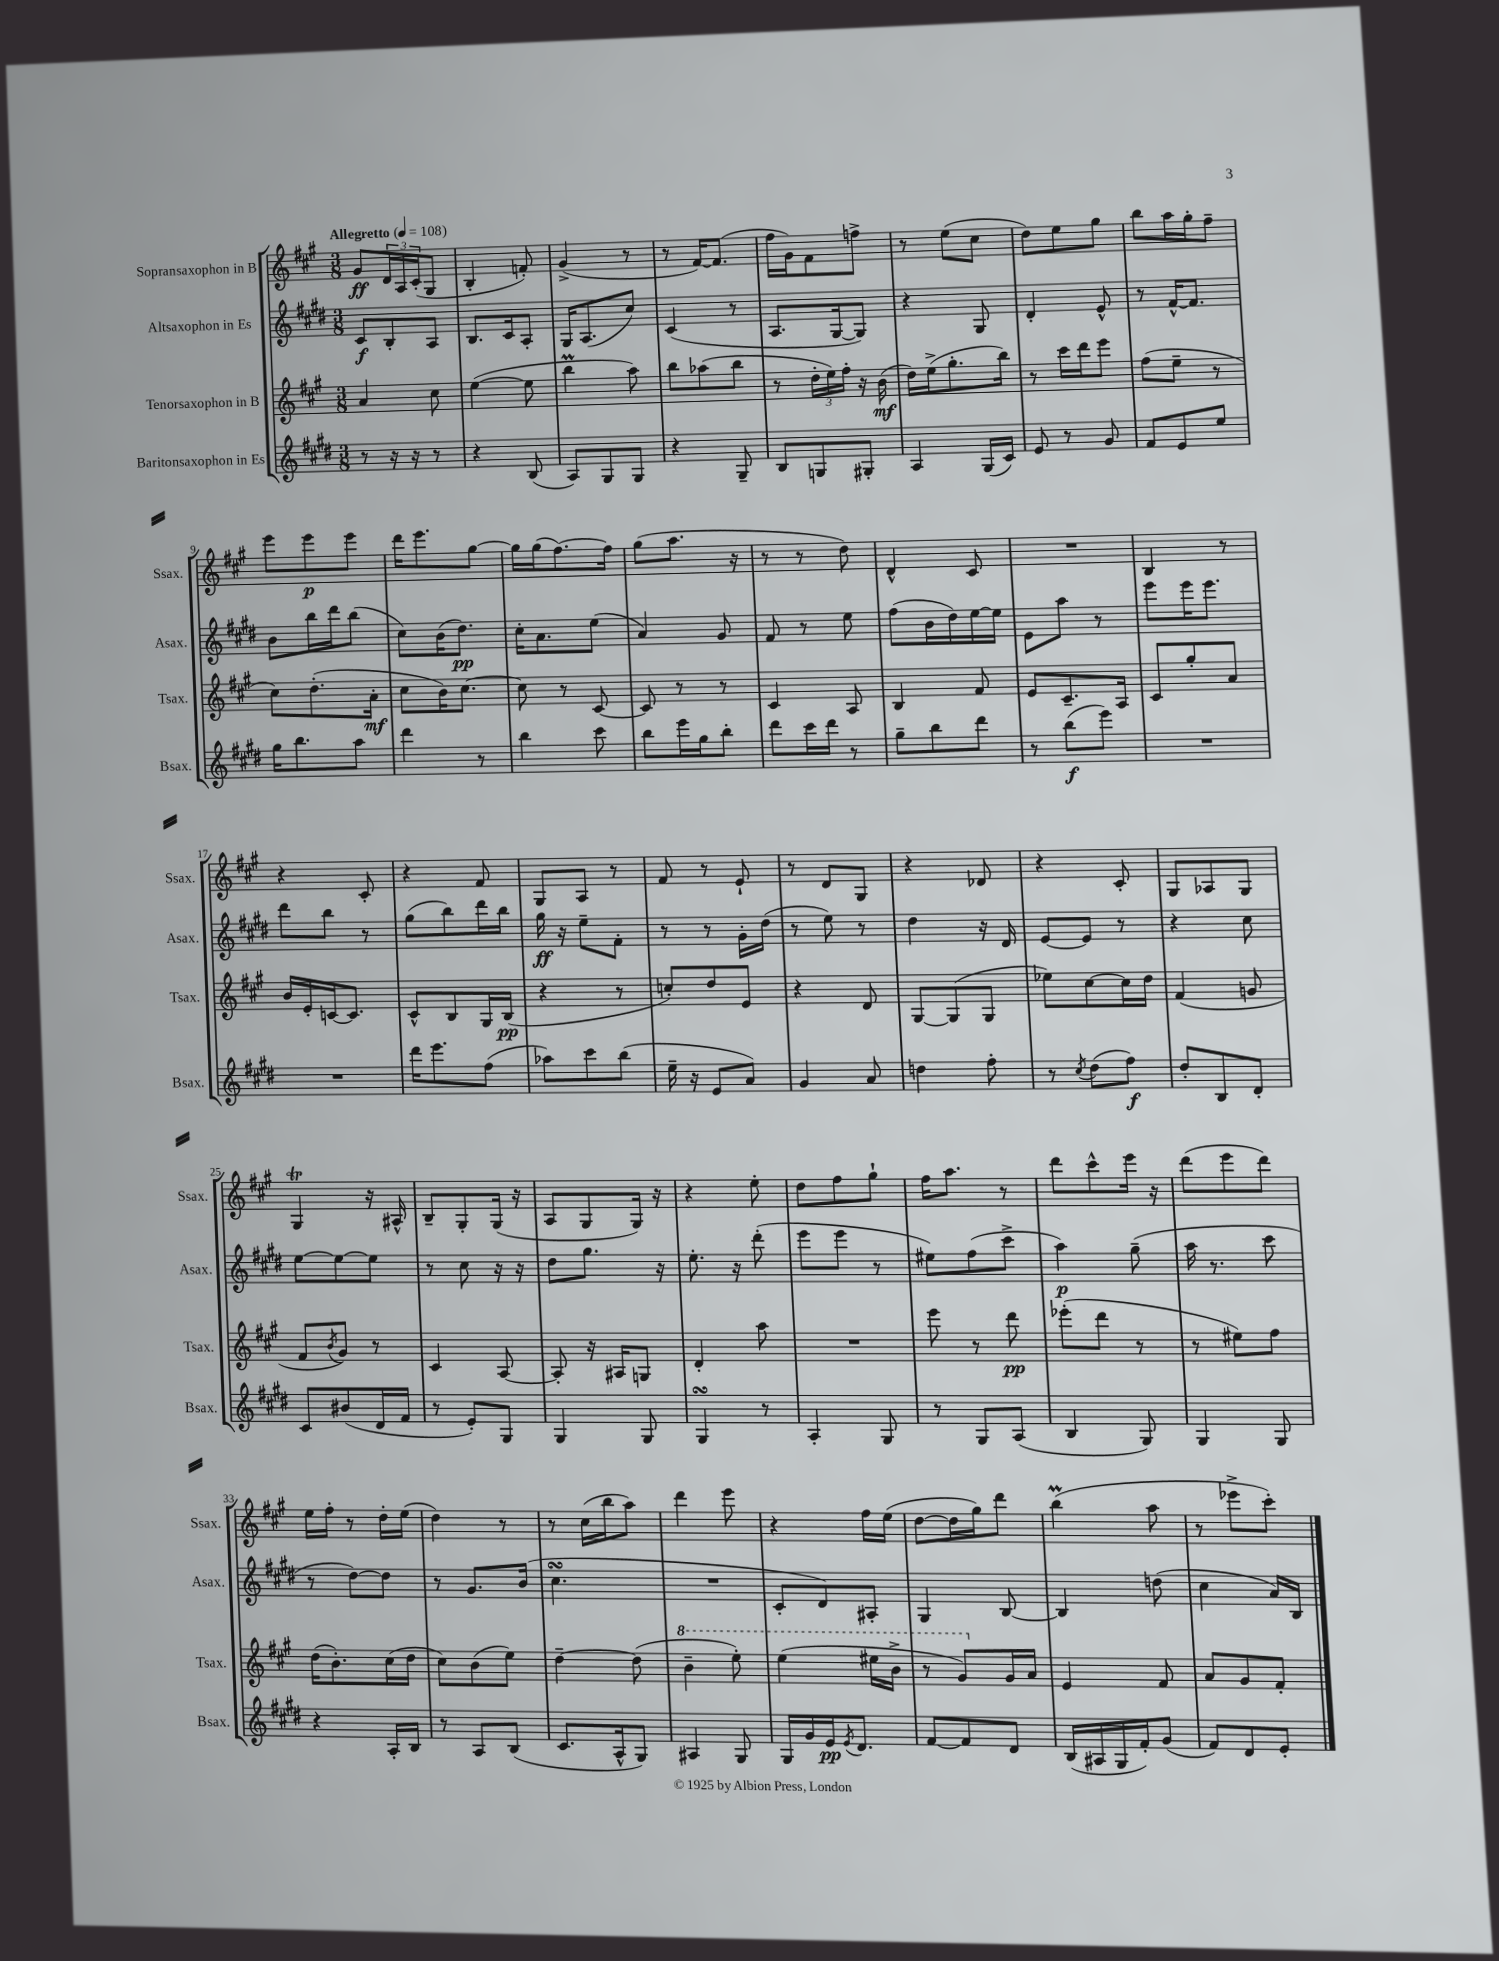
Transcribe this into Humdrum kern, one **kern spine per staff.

**kern	**kern	**kern	**kern
*staff4	*staff3	*staff2	*staff1
*clefG2	*clefG2	*clefG2	*clefG2
*k[f#c#g#d#]	*k[f#c#g#]	*k[f#c#g#d#]	*k[f#c#g#]
*M3/8	*M3/8	*M3/8	*M3/8
*MM108	*MM108	*MM108	*MM108
8r	4a	8c#	8g#
16r	.	8B'	24d
.	.	.	24A
16r	.	.	.
.	.	.	(24c#'
8r	8cc#	8A	8G#
=	=	=	=
4r	([4ee	8.B	4B'
.	.	16c#	.
(8B	8ee]	8A'	8f')
=	=	=	=
8A)	4bb	16G#	(4g#^
.	.	(8.A	.
8G#	.	.	.
8G#	8aa)	8cc#)	8r
=	=	=	=
4r	8bb	(4c#	8r
.	(8aa-	.	[16f#)
.	.	.	(8.f#]
8G#~	8bb	8r	.
=	=	=	=
8B	8r	8.A	16ff#
.	.	.	16g#)
8G	24dd'	.	8f#
.	24ee)	.	.
.	.	[16G#	.
.	24ff#'	.	.
8G#'	16r	8G#])	8ff^
.	(16b	.	.
=	=	=	=
4A	16dd)	4r	8r
.	(16ee^	.	.
.	8.gg#'	.	(8ee
(16G#	.	8G#	8cc#
16c#)	16bb)	.	.
=	=	=	=
8e	8r	4d#'	8dd)
8r	16ccc#	.	8ee
.	16ddd	.	.
8g#	8eee	8e^^	8gg#
=	=	=	=
8f#	(8ff#	8r	8bb
8e	8ee~	[16f#^^	16aa
.	.	8.f#]	16gg#'
8ee	8r	.	8ff#~
=	=	=	=
16gg#	8cc#)	8b	8eee
8.bb	.	.	.
.	(8.dd'	16bb	8eee
.	.	16ddd#	.
8aa	.	(8bb	8eee
.	16a'	.	.
=	=	=	=
4ddd#	8cc#	8cc#)	16ddd
.	.	.	8.eee
.	16b)	(16b	.
.	[8.cc#	8.dd#)	.
8r	.	.	[8gg#
=	=	=	=
4bb	8cc#]	16cc#'	16gg#]
.	.	8.a	(16gg#
.	8r	.	[8.ff#)
8ccc#	[8c#	(8ee	.
.	.	.	16ff#]
=	=	=	=
8bb	8c#]	4a)	(8gg#
16eee	8r	.	8.aa
16gg#	.	.	.
8bb'	8r	8g#	.
.	.	.	16r
=	=	=	=
8ddd#	4c#	8f#	8r
16ccc#	.	8r	8r
16ddd#	.	.	.
8r	8A	8ee	8dd)
=	=	=	=
8gg#~	4B	(8ff#	4d^^
8bb	.	16b	.
.	.	16dd#)	.
8ddd#	8f#	[16ee	8c#
.	.	16ee]	.
=	=	=	=
8r	8e	8e	4.r
(8bb	8.c#~	8aa	.
8eee)	.	8r	.
.	16A	.	.
=	=	=	=
4.r	8c#	8eee	4B
.	8gg#'	16eee	.
.	.	8.eee	.
.	8a	.	8r
=	=	=	=
4.r	16b	8ddd#	4r
.	16e'	.	.
.	[16c	8bb	.
.	8.c]	.	.
.	.	8r	8c#'
=	=	=	=
16ddd#	8c#^^	(8gg#	4r
8.eee	.	.	.
.	8B	8bb)	.
(8ff#	16G#	16ddd#	8f#
.	(16B	16bb	.
=	=	=	=
8aa-)	4r	16gg#	8G#
.	.	16r	.
8ccc#	.	8ee~	8A
(8bb	8r	8f#'	8r
=	=	=	=
16ee~	8cc')	8r	8f#
16r	.	.	.
8e	8dd	8r	8r
8a)	8e	16g#'	8e`
.	.	(16dd#	.
=	=	=	=
4g#	4r	8r	8r
.	.	8ee)	8d
8a	8d	8r	8G#
=	=	=	=
4dd	[8G#	4dd#	4r
.	(8G#]	.	.
8ff#'	8G#	16r	8d-
.	.	16d#	.
=	=	=	=
8r	8ee-)	[8e	4r
8qcc#	.	.	.
(8dd#	[8cc#	8e]	.
8ff#)	16cc#]	8r	8c#'
.	16dd	.	.
=	=	=	=
8dd#'	(4f#	4r	8G#
8B	.	.	8A-
8d#'	8g	8cc#	8G#
=	=	=	=
8c#	8f#	[8ee	4G#
.	8qb	.	.
(8b#	8g#)	8ee_	.
16d#	8r	8ee]	16r
16f#	.	.	16A#^^
=	=	=	=
8r	4c#	8r	8B~
8e')	.	8cc#	8G#'
8G#	[8A	16r	(16G#
.	.	16r	16r
=	=	=	=
4G#	8A']	8dd#	8A
.	16r	8.gg#	8G#
.	16A#	.	.
8G#	8G	.	16G#)
.	.	16r	16r
=	=	=	=
4G#	4d'	8.ee'	4r
.	.	16r	.
8r	8aa	(8ddd#'	8ee'
=	=	=	=
4A'	4.r	8eee	8dd
.	.	8eee	8ff#
8G#	.	8r	8gg#`
=	=	=	=
8r	8eee	8ee#)	16ff#
.	.	.	8.aa
8G#	8r	(8ff#	.
(8A	8ddd	8ccc#^	8r
=	=	=	=
4B	(8eee-'	4aa)	8ddd
.	8ddd	.	8ccc#^^
8G#)	8r	(8gg#~	16eee
.	.	.	16r
=	=	=	=
4G#	8r	16aa	(8ddd
.	.	8.r	.
.	8ee#)	.	8eee
8G#	8ff#	8ccc#	8ddd)
=	=	=	=
4r	(16dd	8r	16ee
.	8.b')	.	16ff#'
.	.	[8dd#)	8r
16A'	(16cc#	8dd#]	16dd'
16B	16dd	.	(16ee
=	=	=	=
8r	8cc#)	8r	4dd)
8A	(8b	8.g#	.
(8B	8ee)	.	8r
.	.	(16b	.
=	=	=	=
8.c#	[4dd~	4.cc#	8r
.	.	.	(16cc#
16A^^	.	.	16bb
8G#)	(8dd]	.	8aa)
=	=	=	=
4A#	4bb~	4.r	4ddd
8G#	8eee')	.	8eee
=	=	=	=
16G#	(4eee	8c#'	4r
16g#	.	.	.
16e	.	8d#)	.
8qe	.	.	.
8.d#	.	.	.
.	16eee#	8A#'	16ff#
.	16bb^	.	(16ee
=	=	=	=
[8f#	8r	4G#	[8dd
8f#]	8gg#)	.	16dd]
.	.	.	16gg#)
8d#	16g#	[8B	8ddd
.	16a	.	.
=	=	=	=
(16B	4e	4B]	(4bb
16A#	.	.	.
16G#	.	.	.
16f#')	.	.	.
(8g#	8f#	(8dd	8aa
=	=	=	=
8f#)	8a	4cc#	8r
8d#	8g#	.	8eee-^
8e'	8f#'	16a)	8ccc#')
.	.	16B	.
==	==	==	==
*-	*-	*-	*-
